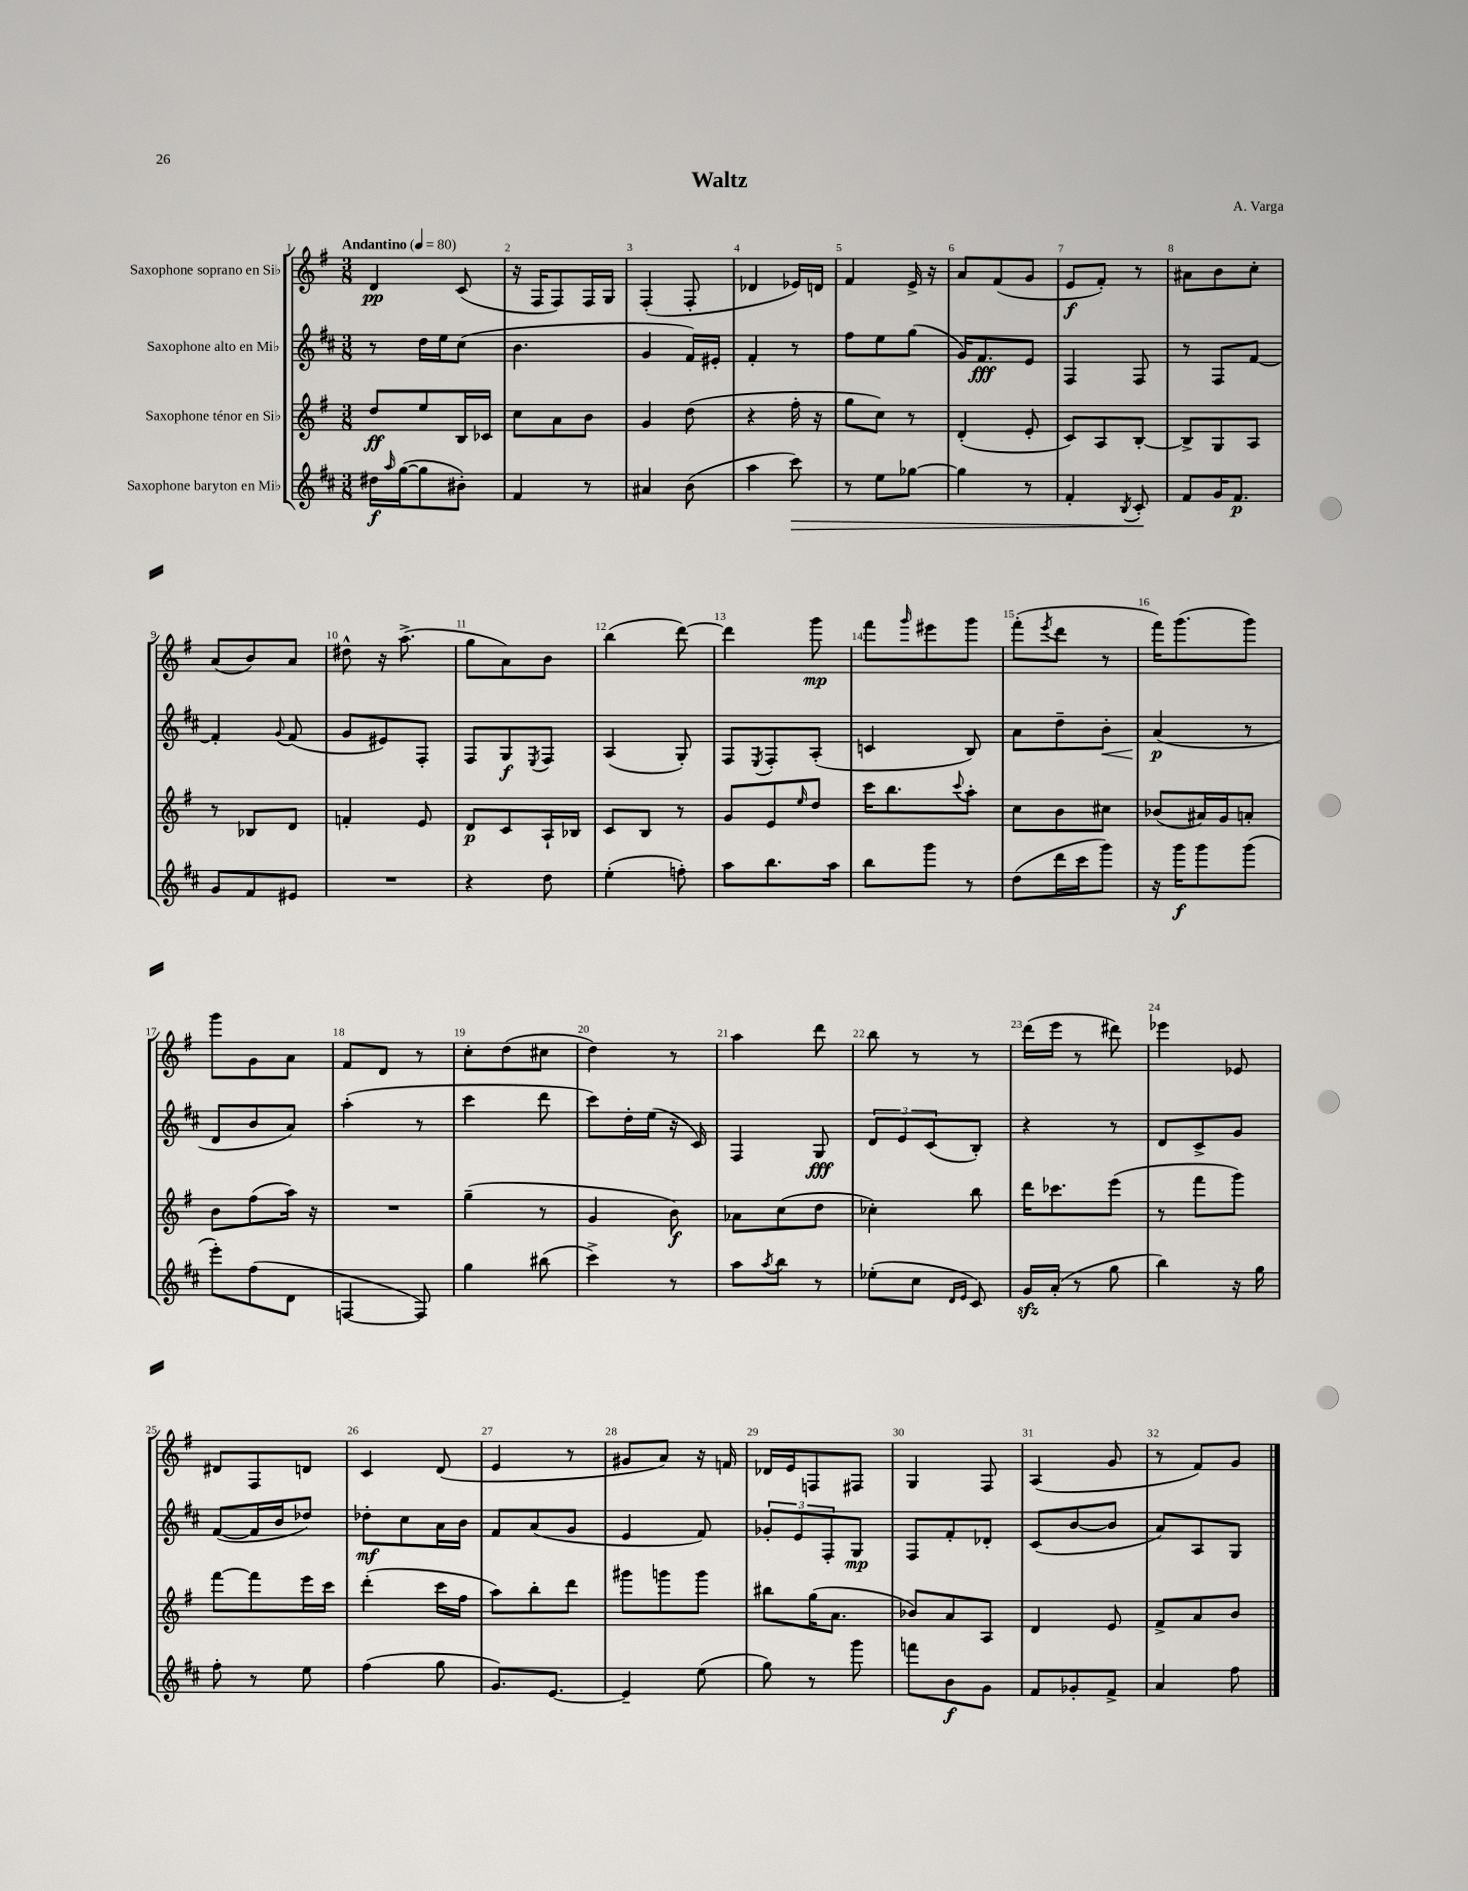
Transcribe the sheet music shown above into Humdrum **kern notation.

**kern	**dynam	**kern	**dynam	**kern	**dynam	**kern	**dynam
*part4	*part4	*part3	*part3	*part2	*part2	*part1	*part1
*staff4	*staff4	*staff3	*staff3	*staff2	*staff2	*staff1	*staff1
*I"Saxophone baryton en Mi♭	*	*I"Saxophone ténor en Si♭	*	*I"Saxophone alto en Mi♭	*	*I"Saxophone soprano en Si♭	*
*clefG2	*	*clefG2	*	*clefG2	*	*clefG2	*
*k[f#c#]	*	*k[f#]	*	*k[f#c#]	*	*k[f#]	*
*M3/8	*	*M3/8	*	*M3/8	*	*M3/8	*
*MM80	*	*MM80	*	*MM80	*	*MM80	*
=1	=1	=1	=1	=1	=1	=1	=1
!	!	!	!	!	!	!LO:TX:a:B:t=Andantino	!
16dd#X\LL	f	8dd/L	ff	8r	.	4d/	pp
16qqaa/	.	.	.	.	.	.	.
([16gg\J	.	.	.	.	.	.	.
8gg\]	.	8ee/	.	16dd\LL	.	.	.
.	.	.	.	16ee\J	.	.	.
8b#X'\J)	.	16B/L	.	(8cc#\J	.	(8c/	.
.	.	16c-X/JJ	.	.	.	.	.
=2	=2	=2	=2	=2	=2	=2	=2
4f#/	.	8cc\L	.	4.b\	.	16r	.
.	.	.	.	.	.	16F#/KL	.
.	.	8a\	.	.	.	8F#/)	.
8r	.	8b\J	.	.	.	16F#/L	.
.	.	.	.	.	.	16G/JJ	.
=3	=3	=3	=3	=3	=3	=3	=3
4a#X/	.	4g/	.	4g/	.	(4F#'/	.
(8b\	.	(8dd\	.	16f#/LL)	.	8F#'/	.
.	.	.	.	16e#X'/JJ	.	.	.
=4	=4	=4	=4	=4	=4	=4	=4
4aa\	.	4r	.	4f#'/	.	4d-X/	.
!	!LO:HP:b	!	!	!	!	!	!
8ccc#\)	>	16ff#'\	.	8r	.	16e-X/LL)	.
.	.	16r	.	.	.	16dn/JJ	.
=5	=5	=5	=5	=5	=5	=5	=5
8r	.	8gg\L	.	8ff#\L	.	4f#/	.
8ee\L	.	8cc\J)	.	8ee\	.	.	.
[8gg-X\J	.	8r	.	(8gg\J	.	16e^/	.
.	.	.	.	.	.	16r	.
=6	=6	=6	=6	=6	=6	=6	=6
4gg-\]	.	(4d'/	.	16g/KL)	.	8a/L	.
.	.	.	.	8.f#/	fff	.	.
.	.	.	.	.	.	(8f#/	.
8r	.	8e'/	.	8e/J	.	8g/J	.
=7	=7	=7	=7	=7	=7	=7	=7
4f#'/	.	8c/L)	.	4F#/	.	8e/L	f
.	.	8A/	.	.	.	8f#'/J)	.
8qB/	.	.	.	.	.	.	.
8c#'/	.	[8B'/J	.	8F#/	.	8r	.
.	]	.	.	.	.	.	.
=8	=8	=8	=8	=8	=8	=8	=8
8f#/L	.	8B^/L]	.	8r	.	8a#X\L	.
16g/K	.	8G/	.	8F#/L	.	8b\	.
8.f#/J	p	.	.	.	.	.	.
.	.	8A/J	.	[8f#/J	.	8cc'\J	.
!!LO:LB:g=z
=9	=9	=9	=9	=9	=9	=9	=9
8g/L	.	8r	.	4f#'/]	.	(8a/L	.
8f#/	.	8B-X/L	.	.	.	8b/)	.
.	.	.	.	8qqg/	.	.	.
8e#X/J	.	8d/J	.	(8f#/	.	8a/J	.
=10	=10	=10	=10	=10	=10	=10	=10
4.r	.	4fn'/	.	8g/L	.	8dd#X^^\	.
.	.	.	.	8e#X/)	.	16r	.
.	.	.	.	.	.	(8.aa^\	.
.	.	8e/	.	8F#'/J	.	.	.
=11	=11	=11	=11	=11	=11	=11	=11
4r	.	8d/L	p	8F#/L	.	8gg\L	.
.	.	8c/	.	8G/	f	8a\)	.
.	.	.	.	8qE/	.	.	.
8dd\	.	16A`/L	.	8F#/J	.	8b\J	.
.	.	16B-X/JJ	.	.	.	.	.
=12	=12	=12	=12	=12	=12	=12	=12
(4ee'\	.	8c/L	.	(4A/	.	(4bb\	.
.	.	8B/J	.	.	.	.	.
8ffn'\)	.	8r	.	8G'/)	.	[8ddd\)	.
=13	=13	=13	=13	=13	=13	=13	=13
8aa\L	.	8g/L	.	8F#/L	.	4ddd\]	.
.	.	.	.	8qE/	.	.	.
8.bb\	.	8e/	.	8F#'/	.	.	.
.	.	16qqee/	.	.	.	.	.
.	.	8dd/J	.	(8A'/J	.	8ggg\	mp
16aa\Jk	.	.	.	.	.	.	.
=14	=14	=14	=14	=14	=14	=14	=14
8bb\L	.	16ccc\KL	.	4cn/	.	8fff#\L	.
.	.	8.bb\	.	.	.	.	.
.	.	.	.	.	.	16qqggg/	.
8ggg\J	.	.	.	.	.	8eee#X\	.
.	.	8qqccc/	.	.	.	.	.
8r	.	8aa'\J	.	8B/)	.	8ggg\J	.
=15	=15	=15	=15	=15	=15	=15	=15
(8dd\L	.	8cc\L	.	8a\L	.	(8fff#'\L	.
.	.	.	.	.	.	8qeee/	.
16ddd\L	.	8b\	.	8dd~\	.	8ddd\J	.
16ccc#\J	.	.	.	.	.	.	.
!	!	!	!	!	!LO:HP:b	!	!
8ggg\J)	.	8cc#X\J	.	8b'\J	<	8r	.
=16	=16	=16	=16	=16	=16	=16	=16
16r	.	(8b-X/L	.	(4a/	p	16fff#\KL)	.
16ggg\KL	f	.	.	.	.	(8.ggg\	.
8ggg\	.	16a#X/L)	.	.	.	.	.
.	.	16g/J	.	.	.	.	.
(8ggg\J	.	8an'/J	.	8r	[	8ggg\J)	.
!!LO:LB:g=z
=17	=17	=17	=17	=17	=17	=17	=17
8eee'\L)	.	8b\L	.	8d/L	.	8ggg\L	.
(8ff#\	.	(8ff#\	.	8b/	.	8g\	.
8d\J	.	16aa\Jk)	.	8a/J)	.	8a\J	.
.	.	16r	.	.	.	.	.
=18	=18	=18	=18	=18	=18	=18	=18
[4Fn/	.	4.r	.	(4aa'\	.	8f#/L	.
.	.	.	.	.	.	8d/J	.
8F/])	.	.	.	8r	.	8r	.
=19	=19	=19	=19	=19	=19	=19	=19
4gg\	.	(4gg~\	.	4ccc#\	.	8cc'\L	.
.	.	.	.	.	.	(8dd\	.
(8bb#X\	.	8r	.	8ddd\	.	8cc#X\J	.
=20	=20	=20	=20	=20	=20	=20	=20
4ccc#^\)	.	4g/	.	8ccc#\L)	.	4dd\)	.
.	.	.	.	16dd'\L	.	.	.
.	.	.	.	(16ee\JJ	.	.	.
8r	.	8b\)	f	16r	.	8r	.
.	.	.	.	16c#/)	.	.	.
=21	=21	=21	=21	=21	=21	=21	=21
8aa\L	.	8a-X\L	.	4F#/	.	4aa\	.
8qaa/	.	.	.	.	.	.	.
8bb\J	.	(8cc\	.	.	.	.	.
8r	.	8dd\J	.	8G/	fff	8ddd\	.
=22	=22	=22	=22	=22	=22	=22	=22
(8ee-X'\L	.	4cc-X'\)	.	12d/L	.	8bb\	.
.	.	.	.	12e/	.	.	.
8cc#\J	.	.	.	.	.	8r	.
.	.	.	.	(12c#/	.	.	.
16qqd/LL	.	.	.	.	.	.	.
16qqe/JJ	.	.	.	.	.	.	.
8c#/)	.	8bb\	.	8B'/J)	.	8r	.
=23	=23	=23	=23	=23	=23	=23	=23
16gzz/LL	.	16ddd\KL	.	4r	.	(16ddd\LL	.
(16a'/JJ	.	8.ccc-X\	.	.	.	16eee\JJ	.
8r	.	.	.	.	.	8r	.
8gg\	.	(8eee\J	.	8r	.	8ddd#X\)	.
=24	=24	=24	=24	=24	=24	=24	=24
4bb\)	.	8r	.	8d/L	.	4eee-X\	.
.	.	8fff#\L	.	8c#^/	.	.	.
16r	.	8ggg\J)	.	8g/J	.	8e-X/	.
16gg\	.	.	.	.	.	.	.
!!LO:LB:g=z
=25	=25	=25	=25	=25	=25	=25	=25
8ff#'\	.	[8fff#\L	.	([8f#/L	.	8d#X/L	.
8r	.	8fff#\]	.	16f#/L]	.	8F#/	.
.	.	.	.	16b/J	.	.	.
8ee\	.	16eee\L	.	8dd-X/J)	.	8dn/J	.
.	.	16ccc\JJ	.	.	.	.	.
=26	=26	=26	=26	=26	=26	=26	=26
(4ff#\	.	(4ddd'\	.	8dd-X'\L	mf	4c/	.
.	.	.	.	8cc#\	.	.	.
8gg\	.	16ccc\LL	.	16a\L	.	(8d/	.
.	.	16ff#\JJ	.	16b\JJ	.	.	.
=27	=27	=27	=27	=27	=27	=27	=27
8.g/L)	.	8aa\L)	.	8f#/L	.	4e/	.
.	.	8bb'\	.	(8a/	.	.	.
[8.e/J	.	.	.	.	.	.	.
.	.	8ddd\J	.	8g/J	.	8r	.
=28	=28	=28	=28	=28	=28	=28	=28
4e~/]	.	8ggg#X\L	.	4e/	.	8g#X/L	.
.	.	8gggn\	.	.	.	8a/J)	.
(8ee\	.	8ggg\J	.	8f#/)	.	16r	.
.	.	.	.	.	.	16fn/	.
=29	=29	=29	=29	=29	=29	=29	=29
8gg\)	.	8bb#X\L	.	12g-X'/L	.	16d-X/LL	.
.	.	.	.	.	.	16e/J	.
.	.	.	.	12e/	.	.	.
8r	.	(16gg\K	.	.	.	8Fn/	.
.	.	.	.	12F#'/	.	.	.
.	.	8.a\J	.	.	.	.	.
8ggg\	.	.	.	8G/J	mp	8F#X/J	.
=30	=30	=30	=30	=30	=30	=30	=30
8fffn\L	.	8b-X/L)	.	8F#/L	.	4G/	.
8b\	f	8a/	.	8f#'/	.	.	.
8g\J	.	8A/J	.	8d-X'/J	.	8F#/	.
=31	=31	=31	=31	=31	=31	=31	=31
8f#/L	.	4d/	.	(8c#/L	.	(4A/	.
8g-X'/	.	.	.	[8b/	.	.	.
8f#^/J	.	8e/	.	8b/J]	.	8g/	.
=32	=32	=32	=32	=32	=32	=32	=32
4a/	.	8f#^/L	.	8a/L)	.	8r	.
.	.	8a/	.	8A/	.	8f#/L)	.
8ff#\	.	8b/J	.	8G/J	.	8g/J	.
==	==	==	==	==	==	==	==
*-	*-	*-	*-	*-	*-	*-	*-
